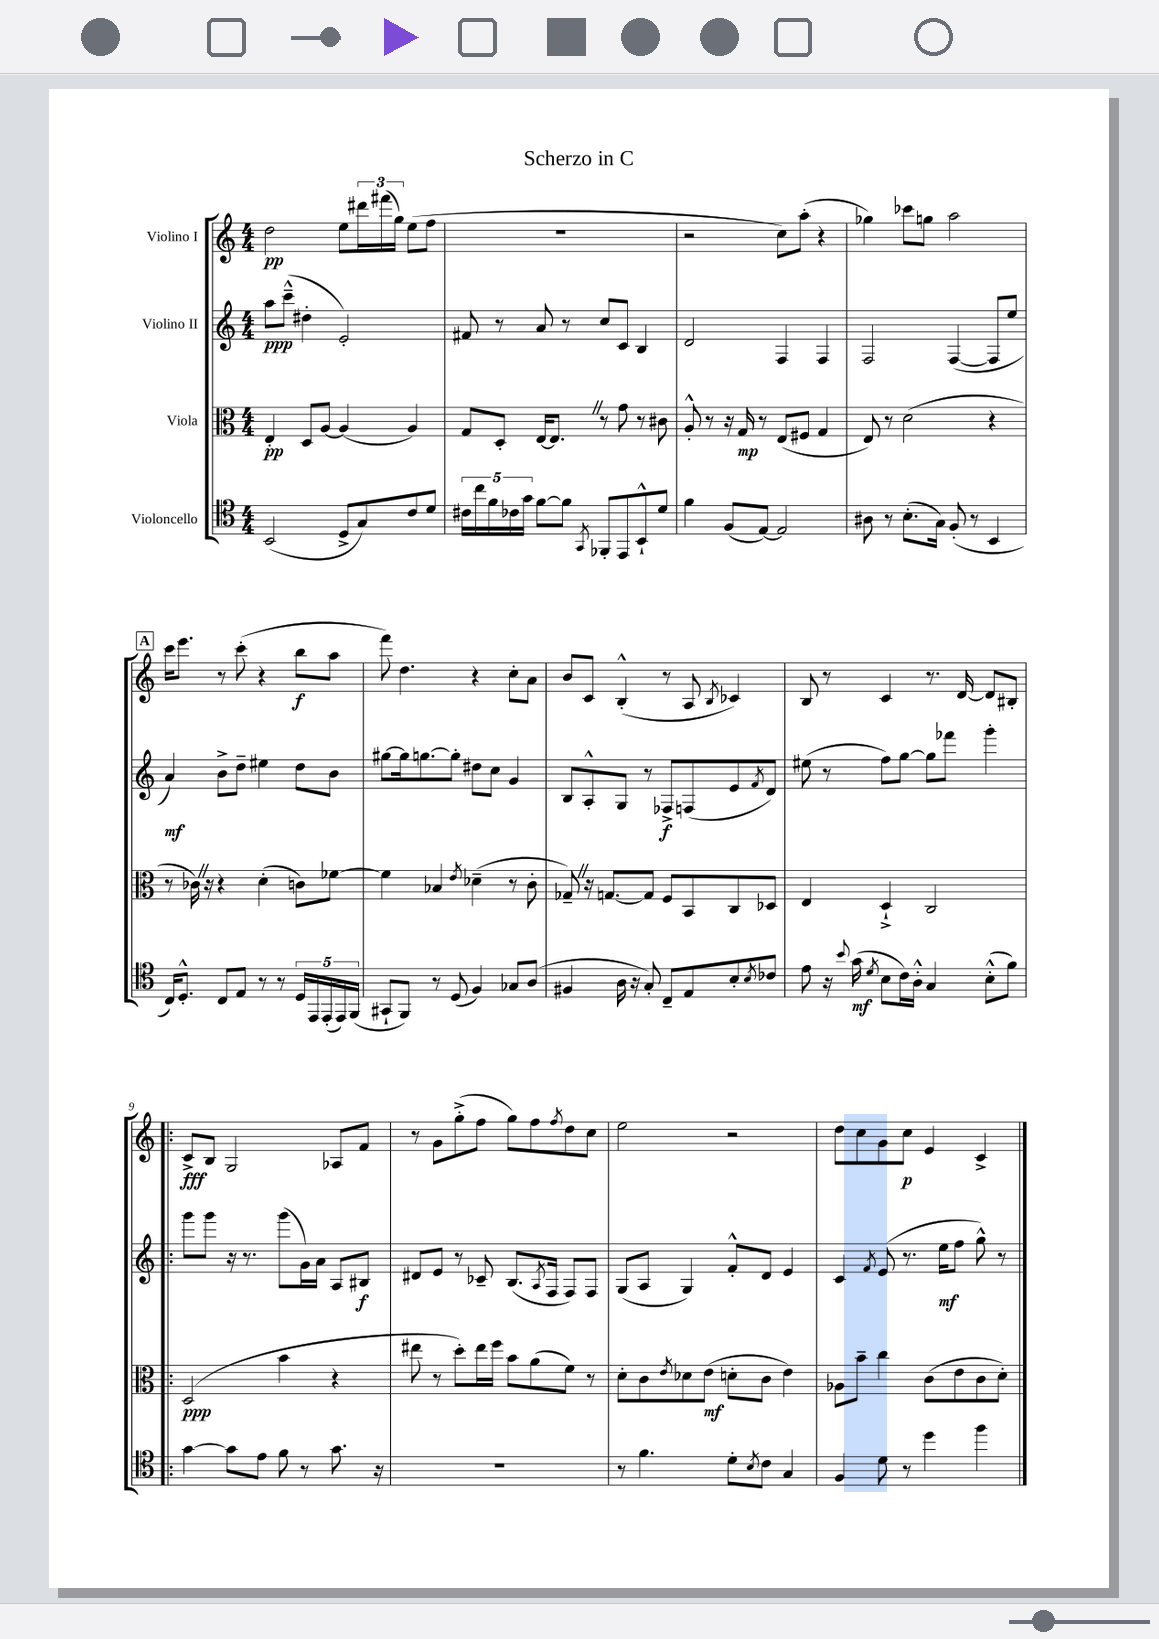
\header { title = "Scherzo in C" }
<<
\new StaffGroup <<
\new Staff = "s0" \with { instrumentName = "Violino I" } {
    \clef treble \key c \major \numericTimeSignature \time 4/4
    d''2\pp e''8 \tuplet 3/2 { dis'''16 fis'''16( g''16) } e''8( f''8 |
    R1 |
    r2 c''8) a''8-.( r4 |
    ges''4) ces'''8 g''8 a''2 |
    \mark \markup { \box "A" } c'''16 e'''8. r8 c'''8-.( r4 b''8\f a''8 |
    f'''8) d''4. r4 c''8-. a'8 |
    b'8 c'8 b4-.-^( r8 a8 \acciaccatura { b8 } ces'4) |
    b8 r8 c'4 r8. d'16~ d'8 bis8-. |
    \bar ".|:" c'8->\fff b8 g2 aes8 f'8 |
    r8 g'8 g''8-.->( f''8 g''8) f''8 \acciaccatura { f''8 } d''8 c''8 |
    e''2 r2 |
    d''8 c''8 g'8 c''8\p e'4 c'4-> \bar "|." |
}
\new Staff = "s1" \with { instrumentName = "Violino II" } {
    \clef treble \key c \major \numericTimeSignature \time 4/4
    a''8\ppp c'''8---^( dis''4-. e'2-.) |
    fis'8 r8 a'8 r8 c''8 c'8 b4 |
    d'2 f4 f4 |
    f2 f4~( f8 e''8 |
    \mark \markup { \box "A" } a'4\mf) b'8-> d''8-- eis''4 d''8 b'8 |
    gis''8~ gis''16 g''8.~ g''8-. dis''8 c''8 g'4 |
    b8 a8-.-^ g8 r8 fes8->\f f8( e'8 \acciaccatura { f'8 } d'8) |
    eis''8( r8 f''8) g''8~ g''8 fes'''8 g'''4-. |
    \bar ".|:" g'''8 g'''8 r16 r8. g'''8( g'16) a'16 a8 bis8\f |
    dis'8 e'8 r8 ces'8-- b8.( \acciaccatura { a8 } f16 f8) f8 |
    g8( a8 g4) f'8-.-^ d'8 e'4 |
    c'4 \acciaccatura { f'8 } e'8( r8. e''16\mf f''8 g''8-^) r8 \bar "|." |
}
\new Staff = "s2" \with { instrumentName = "Viola" } {
    \clef alto \key c \major \numericTimeSignature \time 4/4
    e4-.\pp d8 a8~ a4( a4) |
    g8 d8-. e16~ e8. \once \override BreathingSign.text = \markup { \musicglyph "scripts.caesura.straight" } \breathe r8 g'8 r8 cis'8 |
    a8-.-^ r8 r16 g16\mp r8 e8( fis8 g4 |
    e8) r8 d'2( r4 |
    \mark \markup { \box "A" } r8 ces'16) \once \override BreathingSign.text = \markup { \musicglyph "scripts.caesura.straight" } \breathe r16 r4 d'4-.( c'8) fes'8~ |
    fes'4 bes4 \acciaccatura { e'8 } des'4--( r8 c'8-. |
    ges8--) \once \override BreathingSign.text = \markup { \musicglyph "scripts.caesura.straight" } \breathe r16 g8.~ g8 f8 b,8 c8 des8 |
    e4 d4-!-> c2 |
    \bar ".|:" d2\ppp( b'4 r4 |
    eis''8 r8 d''8-.) eis''16 f''16 b'8 a'8( f'8) r8 |
    d'8-. c'8 \acciaccatura { e'8 } des'8 e'8\mf( d'8-. c'8 e'4) |
    aes8 b'8-- c''4 c'8( e'8 c'8 d'8-.) \bar "|." |
}
\new Staff = "s3" \with { instrumentName = "Violoncello" } {
    \clef tenor \key c \major \numericTimeSignature \time 4/4
    b,2( d8-> g8) c'8 d'8 |
    \tuplet 5/4 { cis'16 c''16 f'16 ces'16 g'16 } f'8~ f'8 \acciaccatura { g,8 } fes,8-. e,8 b,8-!-^ d'8 |
    f'4 f8( e8~) e2 |
    ais8 r8 b8.-.( g16) f8-.( r8 b,4 |
    \mark \markup { \box "A" } c16) d8.-.-^ c8 e8 r8 r8 \tuplet 5/4 { d16 e,16 e,16-.( e,16) f,16( } |
    gis,8-! f,8) r8 d8( f4) ges8 a8( |
    fis4 a16 r16 g8-.) c8-- e8 b8-. \acciaccatura { b8 } ces'8 |
    e'8 r16 \appoggiatura { b'8 } g'16\mf( \acciaccatura { d'8 } b8 c'16) a16-.-^ g4 b8-.-^( f'8) |
    \bar ".|:" g'4~ g'8 e'8 f'8 r8 g'8. r16 |
    R1 |
    r8 f'4. d'8-. \acciaccatura { b8 } c'8 g4 |
    f4 d'8 r8 d''4 f''4 \bar "|." |
}
>>
>>
